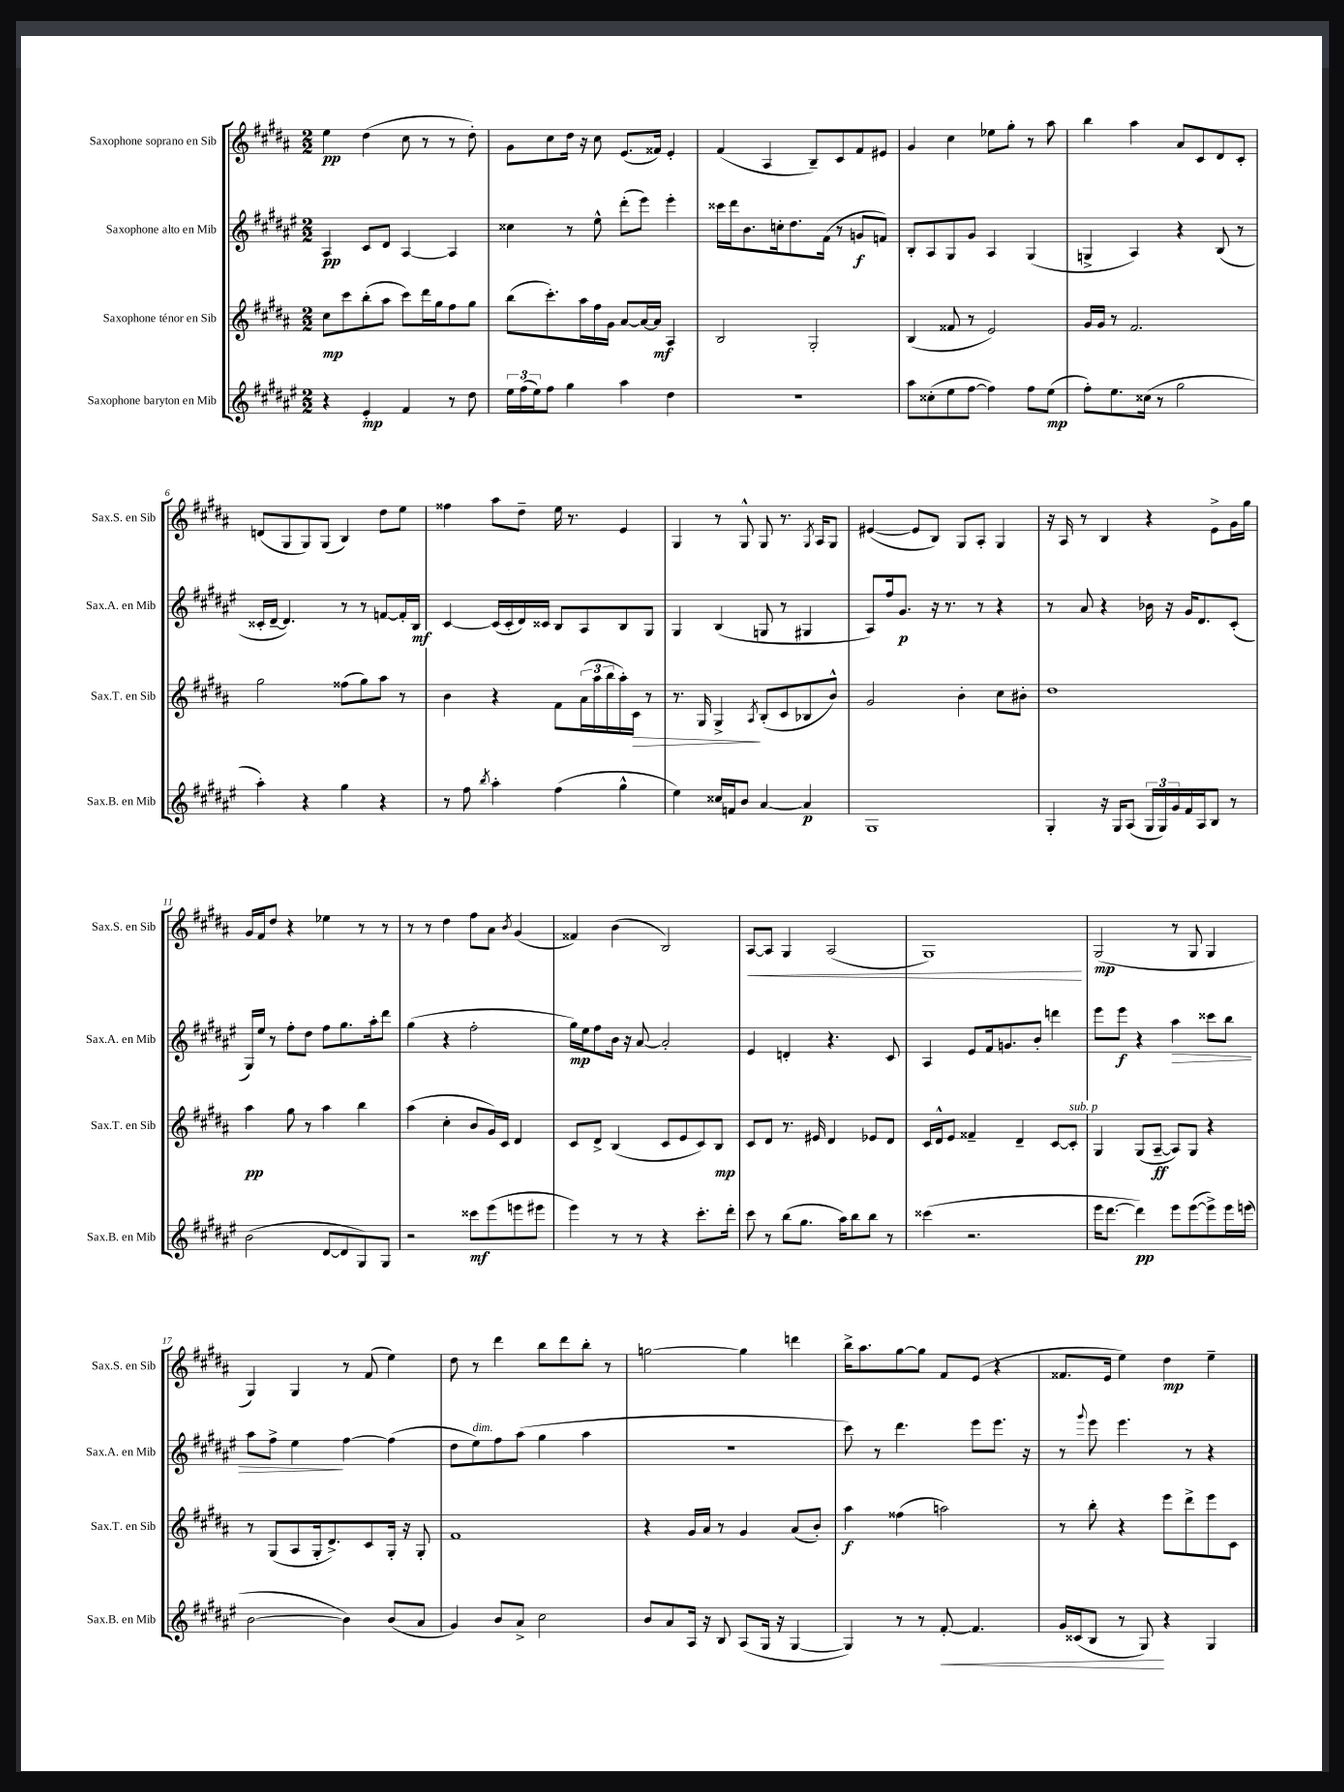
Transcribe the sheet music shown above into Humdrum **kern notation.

**kern	**kern	**kern	**kern
*staff4	*staff3	*staff2	*staff1
*clefG2	*clefG2	*clefG2	*clefG2
*k[f#c#g#d#a#e#]	*k[f#c#g#d#a#]	*k[f#c#g#d#a#e#]	*k[f#c#g#d#a#]
*M2/2	*M2/2	*M2/2	*M2/2
4r	8cc#\L	4A#/	4ee\
.	8ccc#\	.	.
4e#'/	(8bb'\	8c#/L	(4dd#\
.	8aa#\J	8d#/J	.
4f#/	8ccc#\L)	[4A#/	8cc#\
.	16ddd#\L	.	8r
.	16gg#\J	.	.
8r	8ff#\	4A#/]	8r
8dd#\	8gg#\J	.	8dd#'\)
=	=	=	=
24ee#\LL	(8bb\L	4cc##\	8g#\L
(24ff#\	.	.	.
24ee#\J)	.	.	.
8ff#\J	8.ccc#'\)	.	8cc#\
4gg#\	.	8r	16dd#\Jk
.	16aa#\L	.	16r
.	16ff#\	8ee#^^\	8cc#\
.	16g#\JJ	.	.
4aa#\	[8a#/L	(8ddd#'\L	(8.e/L
.	16a#/_L	8eee#\J)	.
.	16a#/]JJ	.	16f##/Jk)
4dd#\	4A#/	4eee#'\	4e'/
=	=	=	=
1r	2B/	16ccc##\LL	(4f#/
.	.	16ddd#\J	.
.	.	8.b\	.
.	.	.	4A#/
.	.	16cc'\k	.
.	.	8.dd#\	.
.	2G#'/	.	8B~/L)
.	.	(16f#\Jk	.
.	.	8r	8c#/
.	.	8g/L	8f#/
.	.	8f/J)	8e#/J
=	=	=	=
8aa#\L	(4B/	8B'/L	4g#/
(8cc##'\	.	8A#/	.
8ee#\	8f##/	8G#/	4cc#\
[8ff#\J	8r	8g#/J	.
4ff#\])	2e/)	4A#/	8ee-\L
.	.	.	8gg#'\J
8ff#\L	.	(4G#/	8r
(8ee#\J	.	.	8aa#\
=	=	=	=
8ff#'\L)	16g#/LL	4G^/	4bb\
.	16g#/JJ	.	.
8.ee#\	8r	.	.
.	2.f#/	4A#/)	4aa#\
(16cc##\Jk	.	.	.
8r	.	.	.
2gg#\	.	4r	8a#/L
.	.	.	8c#/
.	.	(8B/	8d#/
.	.	8r	8c#'/J
=	=	=	=
4aa#'\)	2gg#\	16c##'/LL	(8d/L
.	.	[16d#~/JJ	.
.	.	4.d#/])	8G#/
4r	.	.	8G#/)
.	.	.	(8G#/J
4gg#\	(8ff##\L	8r	4B/)
.	8gg#\)	8r	.
4r	8aa#\J	[8f/L	8dd#\L
.	8r	16f'/]L	8ee\J
.	.	16B/JJ	.
=	=	=	=
8r	4b\	[4c#/	4ff##\
8ff#\	.	.	.
8qbb/	.	.	.
4aa#'\	4r	(16c#/]LL	8aa#\L
.	.	16c#'/	.
.	.	16d#/)	8dd#~\J
.	.	16c##/JJ	.
(4ff#\	8f#\L	8B/L	16ee\
.	.	.	8.r
.	(24a#\L	8A#/	.
.	24aa#\	.	.
.	24bb\	.	.
4gg#^^\	16aa#'\)	8B/	4e/
.	16c#\JJ	.	.
.	8r	8G#/J	.
=	=	=	=
4ee#\)	8.r	4G#/	4G#/
.	16G#/	.	.
16cc##/LL	4G#^/	(4B/	8r
16f/J	.	.	.
8b/J	.	.	8G#^^/
.	8qA#/	.	.
[4a#/	(8B'/L	8G/	8G#/
.	8c#/	8r	8.r
4a#/]	8B-/	4G#/	.
.	.	.	8qG#/
.	.	.	16A#/LK
.	8b^^/J)	.	8G#/J
=	=	=	=
1G#	2g#/	8A#/L)	([4e#/
.	.	16ff#/k	.
.	.	8.g#/J	.
.	.	.	8e#/]L
.	.	16r	8B/J)
.	.	8.r	.
.	4b'\	.	8G#/L
.	.	8r	8A#'/J
.	8cc#\L	4r	4G#/
.	8b#'\J	.	.
=	=	=	=
4G#'/	1dd#	8r	16r
.	.	.	16A#/
.	.	8a#/	8r
16r	.	4r	4B/
16G#/LK	.	.	.
(8A#/J	.	.	.
24G#/LL	.	16b-\	4r
24G#/)	.	.	.
.	.	16r	.
24g#/	.	.	.
16f#/	.	16g#/LK	.
16A#/J	.	8.d#/	.
8B/J	.	.	8e^\L
8r	.	(8c#'/J	16g#\L
.	.	.	16gg#\JJ
=	=	=	=
(2b\	4aa#\	16G#/LL)	16g#/LL
.	.	16ee#/JJ	16f#/J
.	.	8r	8dd#/J
.	8gg#\	8ff#'\L	4r
.	8r	8dd#\J	.
[8d#/L	4aa#\	8ff#\L	4ee-\
8d#/]	.	8.gg#\	.
8G#/)	4bb\	.	8r
.	.	16aa#'\k	.
8G#/J	.	8ddd#\J	8r
=	=	=	=
2r	(4aa#\	(4gg#\	8r
.	.	.	8r
.	4cc#'\	4r	4dd#\
8ccc##\L	8b/L	2ff#'\	8ff#\L
(8eee#\	16g#/L)	.	8a#\J
.	16c#/JJ	.	.
.	.	.	8qb/
8eee\	4d#/	.	(4g#/
8eee#\J	.	.	.
=	=	=	=
4eee#\)	8c#/L	16gg#\LL)	4f##/)
.	.	16ee#\J	.
.	8d#^/J	8ff#\	.
8r	(4B/	16b\Jk	(4b\
.	.	16r	.
8r	.	[8a#/	.
4r	8c#/L	2a#'/]	2B/)
.	8e/	.	.
8.ccc#'\L	8c#/)	.	.
.	8B/J	.	.
16ddd#'\Jk	.	.	.
=	=	=	=
8ccc#\	8c#/L	4e#/	[8A#/L
8r	8d#/J	.	8A#/]J
(8bb\L	8.r	4d'/	4G#/
8.gg#\J	.	.	.
.	16e#/	.	.
.	4d#/	4.r	(2A#/
16aa#\LK)	.	.	.
8bb\	.	.	.
8bb\J	8e-/L	.	.
8r	8d#/J	8c#/	.
=	=	=	=
(4ccc##\	16c#/LL	4A#/	1G#)
.	16d#^^/J	.	.
.	8e/J	.	.
2.r	4f##~/	8e#/L	.
.	.	16f#/k	.
.	.	8.g/	.
.	4d#~/	.	.
.	.	8b'/J	.
.	[8c#/L	4ddd\	.
.	8c#'/]J	.	.
=	=	=	=
16eee#\LK	4G#/	8eee#\L	(2G#/
[8.ddd#\J	.	.	.
.	.	8eee#\J	.
4ddd#\])	(8G#/L	4r	.
.	[8A#~/J	.	.
8eee#\L	8A#/]L)	4aa#\	8r
([8eee#\	8G#/J	.	8G#/
8eee#^\])	4r	8ccc##\L	4G#/
16eee#\L	.	8bb\J	.
(16eee\JJ	.	.	.
=	=	=	=
[2b\	8r	8aa#\L	4G#/)
.	(8G#/L	8ff#^\J	.
.	8A#/	4ee#\	4G#/
.	16G#'/k	.	.
.	8.d#^/)	.	.
4b\])	.	[4ff#\	8r
.	8c#/	.	(8f#/
(8b/L	16G#'/Jk	(4ff#\]	4ee\)
.	16r	.	.
8a#/J	8G#'/	.	.
=	=	=	=
4g#/)	1f#	8dd#\L	8dd#\
.	.	8ee#\)	8r
8b/L	.	8ff#\	4ddd#\
8a#^/J	.	(8aa#\J	.
2cc#\	.	4gg#\	8bb\L
.	.	.	8ddd#\
.	.	4aa#\	8bb'\J
.	.	.	8r
=	=	=	=
8b/L	4r	1r	[2gg\
8a#/	.	.	.
16A#/Jk	16g#/LL	.	.
16r	16a#/JJ	.	.
8B/	8r	.	.
(8A#/L	4g#/	.	4gg\]
16G#/Jk	.	.	.
16r	.	.	.
[4G#/	(8a#/L	.	4ddd\
.	8b'/J)	.	.
=	=	=	=
4G#/])	4aa#\	8ccc#\)	16bb^\LK
.	.	.	8.aa#\
.	.	8r	.
8r	(4ff##\	4.ddd#\	[8gg#\
8r	.	.	8gg#\]J
[8f#'/	2aa\)	.	8f#/L
4.f#/]	.	8eee#\L	(8e/J
.	.	8.eee#\J	4r
.	.	16r	.
=	=	=	=
16g#/LL	8r	8r	8.f##/L
(16c##/J	.	.	.
.	.	8qqggg#/	.
8B/J	8bb'\	8eee#\	.
.	.	.	16e/Jk
8r	4r	4.eee#\	4ee\)
8G#/)	.	.	.
4r	8eee\L	.	4dd#\
.	8ddd#^\	8r	.
4G#/	8eee\	4r	4ee~\
.	8c#\J	.	.
==	==	==	==
*-	*-	*-	*-
